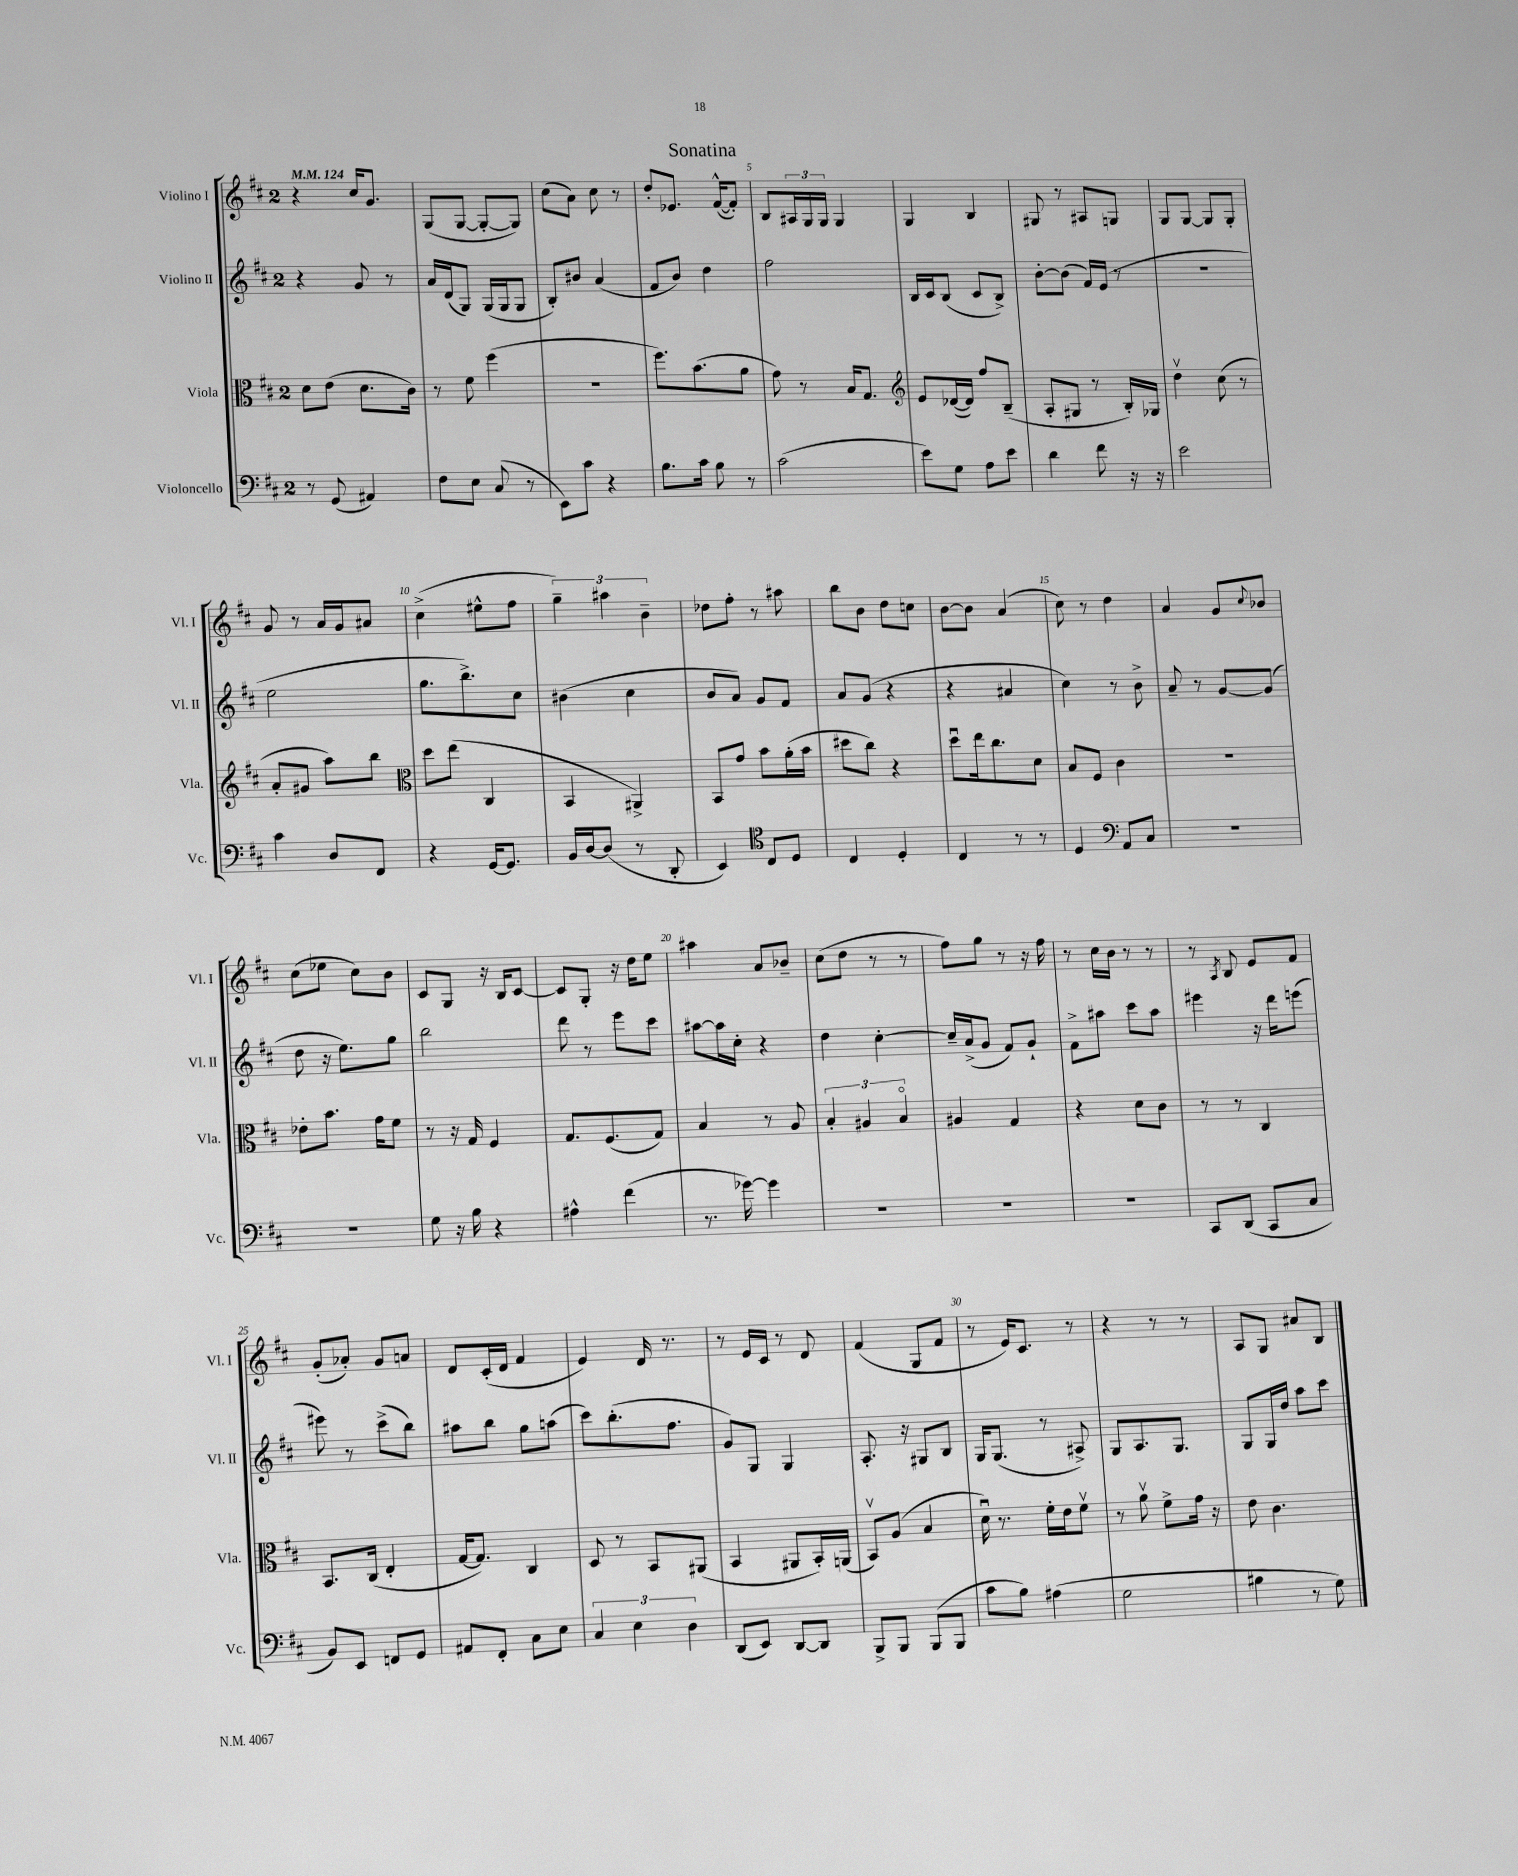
\header { title = "Sonatina" }
<<
\new StaffGroup <<
\new Staff = "s0" \with { instrumentName = "Violino I" shortInstrumentName = "Vl. I" } {
    \clef treble \key d \major \once \override Staff.TimeSignature.style = #'single-digit \time 2/4 \tempo 4 = 124
    r4 cis''16 g'8. |
    g8( g8~ g8~-. g8) |
    cis''8( a'8) cis''8 r8 |
    d''8-. ees'8. fis'16~-^( fis'8-.) |
    b8 \tuplet 3/2 { ais16 g16 g16 } g4 |
    g4 b4 |
    gis8 r8 ais8 g8 |
    g8 g8~ g8 g8-. |
    g'8 r8 a'16 g'16 ais'8 |
    cis''4->( eis''8-^ fis''8 |
    \tuplet 3/2 { g''4--) ais''4 b'4-- } |
    des''8 fis''8-. r8 ais''8 |
    b''8 b'8 d''8 c''8 |
    b'8~ b'8 a'4( |
    cis''8) r8 d''4 |
    a'4 g'8 \appoggiatura { cis''8 } bes'8 |
    cis''8( ees''8 cis''8) b'8 |
    cis'8 g8 r16 b16 cis'8~ |
    cis'8 g8-. r16 d''16 e''8 |
    ais''4 a'8 bes'8-- |
    cis''8( d''8 r8 r8 |
    fis''8) g''8 r8 r16 fis''16 |
    r8 cis''16 b'16 r8 r8 |
    r8 \acciaccatura { a8 } b8 e'8 fis'8 |
    g'8-.( aes'8-.) g'8 a'8 |
    d'8 cis'16-.( d'16 fis'4 |
    e'4) d'16 r8. |
    r8 e'16 cis'16 r8 d'8 |
    fis'4( g8 fis'8 |
    r8 e'16) cis'8. r8 |
    r4 r8 r8 |
    a8 g8 ais'8 b8 \bar "|." |
}
\new Staff = "s1" \with { instrumentName = "Violino II" shortInstrumentName = "Vl. II" } {
    \clef treble \key d \major \once \override Staff.TimeSignature.style = #'single-digit \time 2/4
    r4 g'8 r8 |
    a'16 d'16( g8) g16( g16 g8 |
    b8-.) bis'8 a'4( |
    fis'8 b'8) d''4 |
    fis''2 |
    b16 cis'16 b8( cis'8 b8->) |
    b'8~-. b'8( fis'16) e'16( r8 |
    R2 |
    e''2 |
    g''8. b''8.->) cis''8 |
    bis'4( cis''4 |
    b'8 a'8) g'8 fis'8 |
    a'8 g'8( r4 |
    r4 ais'4 |
    cis''4) r8 b'8-> |
    a'8-- r8 g'8~ g'8( |
    d''8 r16 e''8.) g''8 |
    b''2 |
    d'''8 r8 e'''8 cis'''8 |
    ais''8~ ais''16 cis''16-. r4 |
    d''4 cis''4~-. |
    cis''16-- a'16->( g'8 fis'8) g'8-! |
    fis'8-> ais''8 cis'''8 ais''8 |
    eis'''4 r16 d'''16 e'''8( |
    eis'''8) r8 cis'''8->( b''8) |
    ais''8 b''8 g''8 a''8( |
    cis'''8) b''8.-.( fis''8. |
    g'8) g8 g4 |
    a8.-. r16 gis8 b8 |
    g16 g8.( r8 ais8->) |
    g8 a8. g8. |
    g8 g16 d''16 a''8 cis'''8 \bar "|." |
}
\new Staff = "s2" \with { instrumentName = "Viola" shortInstrumentName = "Vla." } {
    \clef alto \key d \major \once \override Staff.TimeSignature.style = #'single-digit \time 2/4
    d'8 e'8( d'8. cis'16) |
    r8 fis'8 fis''4( |
    R2 |
    fis''8.) b'8.( a'8 |
    g'8) r8 b16 g8. |
    \clef treble e'8 des'16~( des'16) fis''8 b8--( |
    a8-. gis8 r8 b16-.) ges16 |
    d''4\upbow cis''8( r8 |
    a'8-. gis'8 a''8) b''8 |
    \clef alto d''8 e''8( cis4 |
    b,4 ais,4->) |
    b,8 g'8 b'8 a'16-.( b'16 |
    dis''8 cis''8) r4 |
    d''8\downbow e''16 cis''8. d'8 |
    b8 fis8 cis'4 |
    r2 |
    ees'8-. b'8. g'16 fis'8 |
    r8 r16 g16 fis4 |
    g8. fis8.( g8) |
    b4 r8 a8 |
    \tuplet 3/2 { b4-. ais4 b4\flageolet } |
    ais4 g4 |
    r4 d'8 cis'8 |
    r8 r8 cis4 |
    b,8. cis16( e4-. |
    g16~ g8.) cis4 |
    d8 r8 b,8 ais,8( |
    b,4 ais,8 b,16-.) a,16( |
    b,8\upbow) a8( b4 |
    d'16\downbow) r8. fis'16-. e'16 fis'8\upbow |
    r8 a'8\upbow fis'8-> g'16 r16 |
    e'8 cis'4. \bar "|." |
}
\new Staff = "s3" \with { instrumentName = "Violoncello" shortInstrumentName = "Vc." } {
    \clef bass \key d \major \once \override Staff.TimeSignature.style = #'single-digit \time 2/4
    r8 g,8( ais,4) |
    fis8 e8 cis8( r8 |
    e,8) cis'8 r4 |
    b8. cis'16 b8 r8 |
    cis'2( |
    e'8) g8 a8 e'8 |
    d'4 fis'8 r16 r16 |
    e'2 |
    cis'4 d8 fis,8 |
    r4 g,16~ g,8. |
    b,16 d16~ d8( r8 d,8-. |
    e,4) \clef tenor cis8 d8 |
    cis4 d4-. |
    cis4 r8 r8 |
    d4 \clef bass a,8 cis8 |
    R2 |
    R2 |
    g8 r16 b16 r4 |
    ais4-^ fis'4( |
    r8. ges'16~) ges'4 |
    R2 |
    R2 |
    R2 |
    cis,8 d,8( cis,8 cis8 |
    b,8) e,8 f,8 g,8 |
    ais,8 fis,8-. cis8 e8 |
    \tuplet 3/2 { cis4 e4 d4 } |
    d,8( e,8) d,8~ d,8 |
    b,,8-> b,,8 b,,8( b,,8 |
    cis'8 b8) ais4( |
    g2 |
    bis4 r8 g8) \bar "|." |
}
>>
>>
\layout { \context { \Score \override BarNumber.break-visibility = ##(#f #t #t) barNumberVisibility = #(every-nth-bar-number-visible 5) } }
